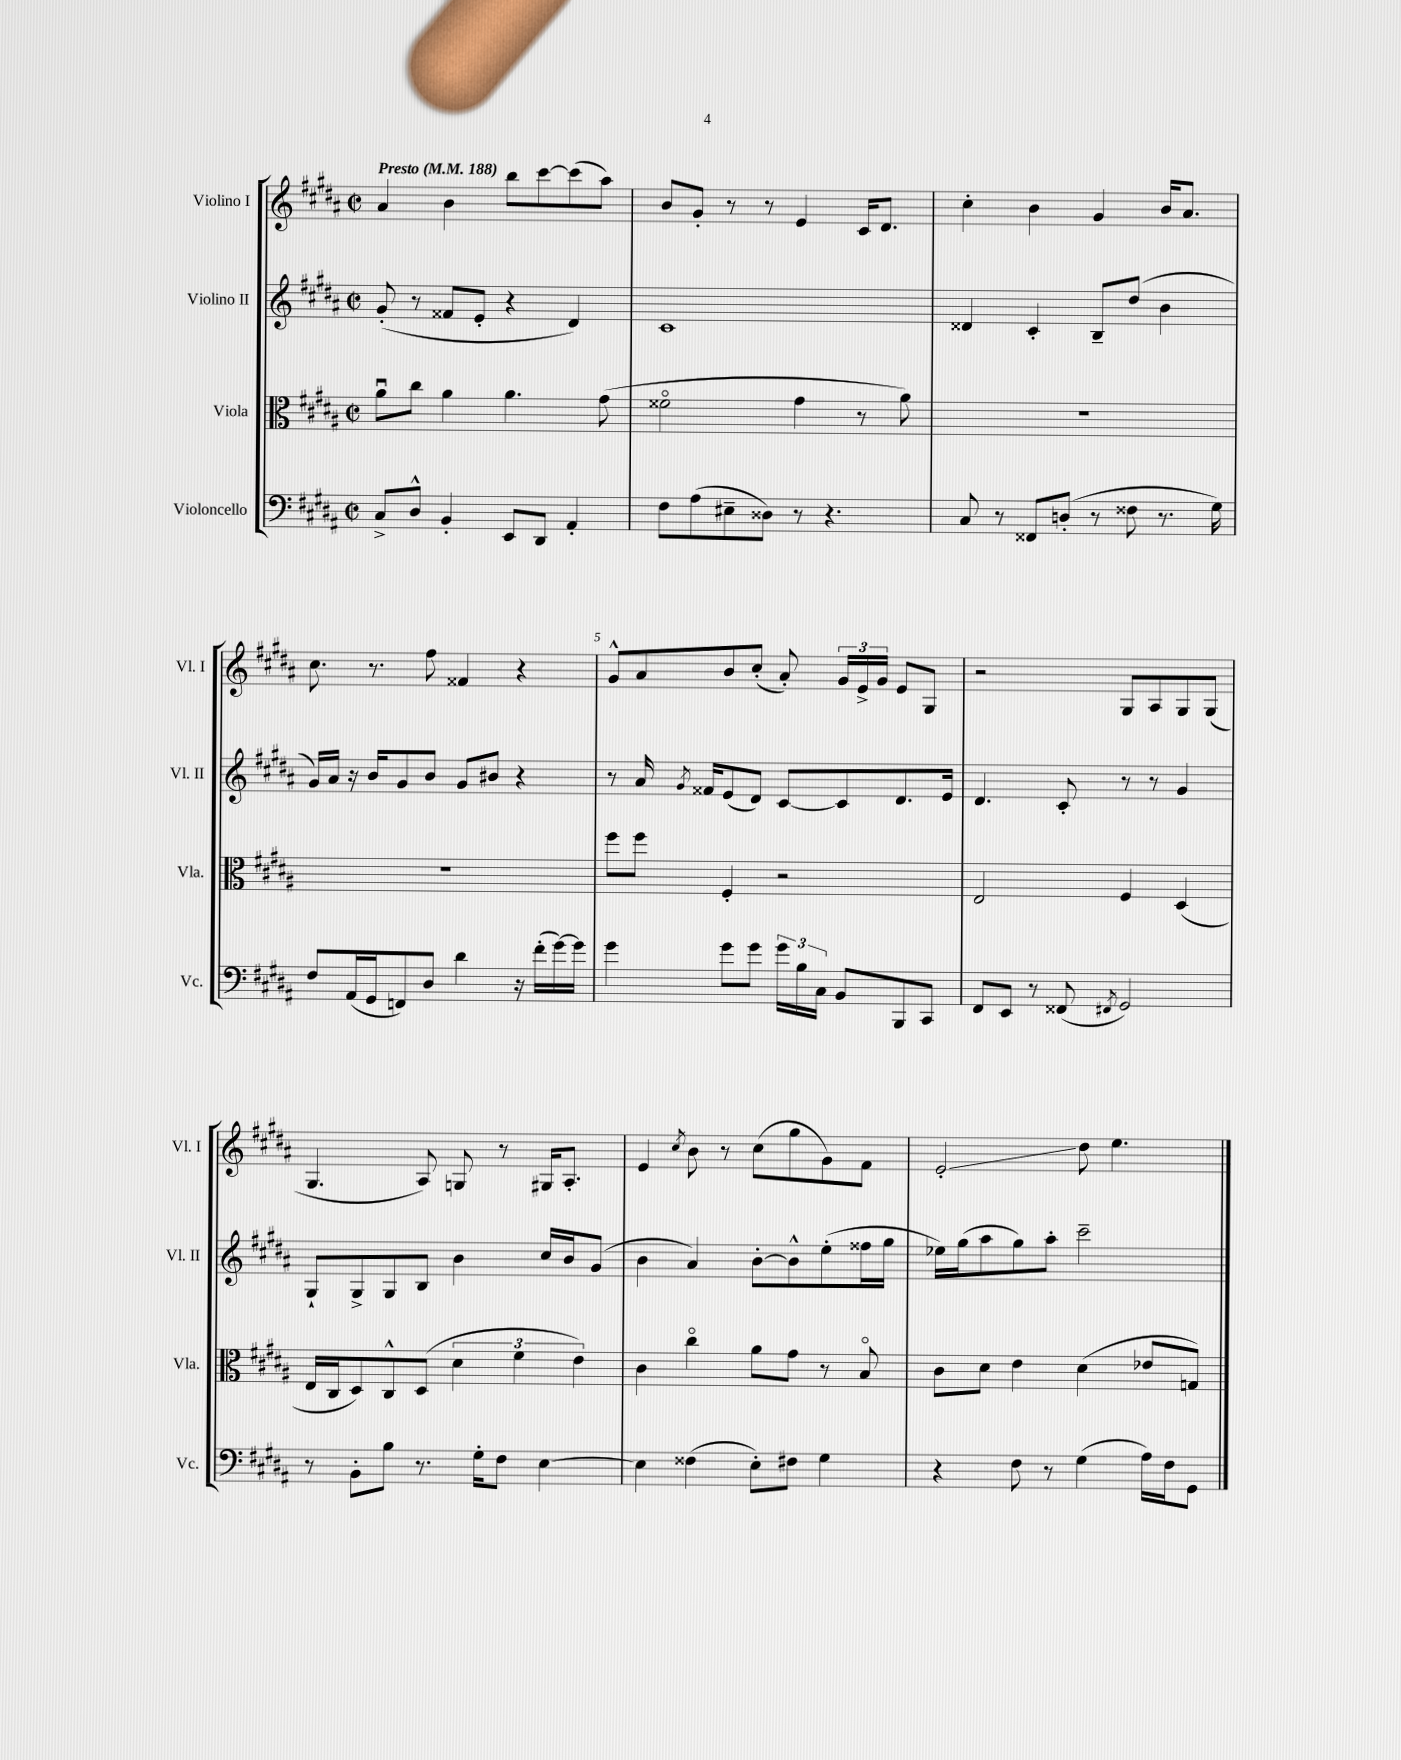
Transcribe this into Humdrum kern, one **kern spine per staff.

**kern	**kern	**kern	**kern
*staff4	*staff3	*staff2	*staff1
*clefF4	*clefC3	*clefG2	*clefG2
*k[f#c#g#d#a#]	*k[f#c#g#d#a#]	*k[f#c#g#d#a#]	*k[f#c#g#d#a#]
*M2/2	*M2/2	*M2/2	*M2/2
*met(c|)	*met(c|)	*met(c|)	*met(c|)
*MM188	*MM188	*MM188	*MM188
8C#^	8a#u	(8g#'	4a#
8D#^^	8cc#	8r	.
4BB'	4a#	8f##	4b
.	.	8e'	.
8EE	4.a#	4r	8bb
8DD#	.	.	[8ccc#
4AA#'	.	4d#)	(8ccc#]
.	(8g#	.	8aa#)
=	=	=	=
8F#	2f##o	1c#	8b
(8A#	.	.	8g#'
8E#~	.	.	8r
8D##)	.	.	8r
8r	4g#	.	4e
4.r	.	.	.
.	8r	.	16c#
.	.	.	8.d#
.	8a#)	.	.
=	=	=	=
8C#	1r	4d##	4cc#'
8r	.	.	.
8FF##	.	4c#'	4b
(8D'	.	.	.
8r	.	8B~	4g#
8F##	.	(8dd#	.
8.r	.	4b	16b
.	.	.	8.a#
16G#)	.	.	.
=	=	=	=
8F#	1r	16g#)	8.cc#
.	.	16a#	.
(16AA#	.	16r	.
16GG#	.	16b	8.r
8FF)	.	8g#	.
8D#	.	8b	8ff#
4d#	.	8g#	4f##
.	.	8b#	.
16r	.	4r	4r
(16f#'	.	.	.
[16g#)	.	.	.
16g#]	.	.	.
=	=	=	=
4g#	8ff#	8r	8g#^^
.	8ff#	16a#	8a#
.	.	8qg#	.
.	.	16f##	.
8g#	4F#'	(8e	8b
8g#	.	8d#)	(8cc#'
24g#	2r	[8c#	8a#')
24B	.	.	.
24C#	.	.	.
8BB	.	8c#]	24g#
.	.	.	24e^
.	.	.	24g#
8BBB	.	8.d#	8e
8CC#	.	.	8G#
.	.	16e	.
=	=	=	=
8FF#	2E	4.d#	2r
8EE	.	.	.
8r	.	.	.
(8FF##	.	8c#'	.
8qFF#	.	.	.
2GG#)	4F#	8r	8G#
.	.	8r	8A#
.	(4D#	4g#	8G#
.	.	.	(8G#
=	=	=	=
8r	16E	8G#`	4.G#
.	16C#	.	.
8BB'	8D#)	8G#^	.
8B	8C#^^	8G#	.
8.r	(8D#	8B	8A#)
.	6d#	4b	8G
16G#'	.	.	.
8F#	.	.	8r
.	6f#	.	.
[4E	.	16cc#	16G#
.	.	16b	8.A#'
.	6e)	.	.
.	.	(8g#	.
=	=	=	=
4E]	4c#	4b	4e
.	.	.	8qcc#
(4F##	4cc#o	4a#)	8b
.	.	.	8r
8E')	8a#	[8b'	(8cc#
8F#	8g#	8b^^]	8gg#
4G#	8r	(8ee'	8g#)
.	8Bo	16ff##	8f#
.	.	16gg#	.
=	=	=	=
4r	8c#	16ee-)	2e'
.	.	(16gg#	.
.	8d#	8aa#	.
8F#	4e	8gg#)	.
8r	.	8aa#'	.
(4G#	(4d#	2ccc#~	8dd#
.	.	.	4.ee
16A#)	8e-	.	.
16F#	.	.	.
8GG#	8G)	.	.
==	==	==	==
*-	*-	*-	*-
